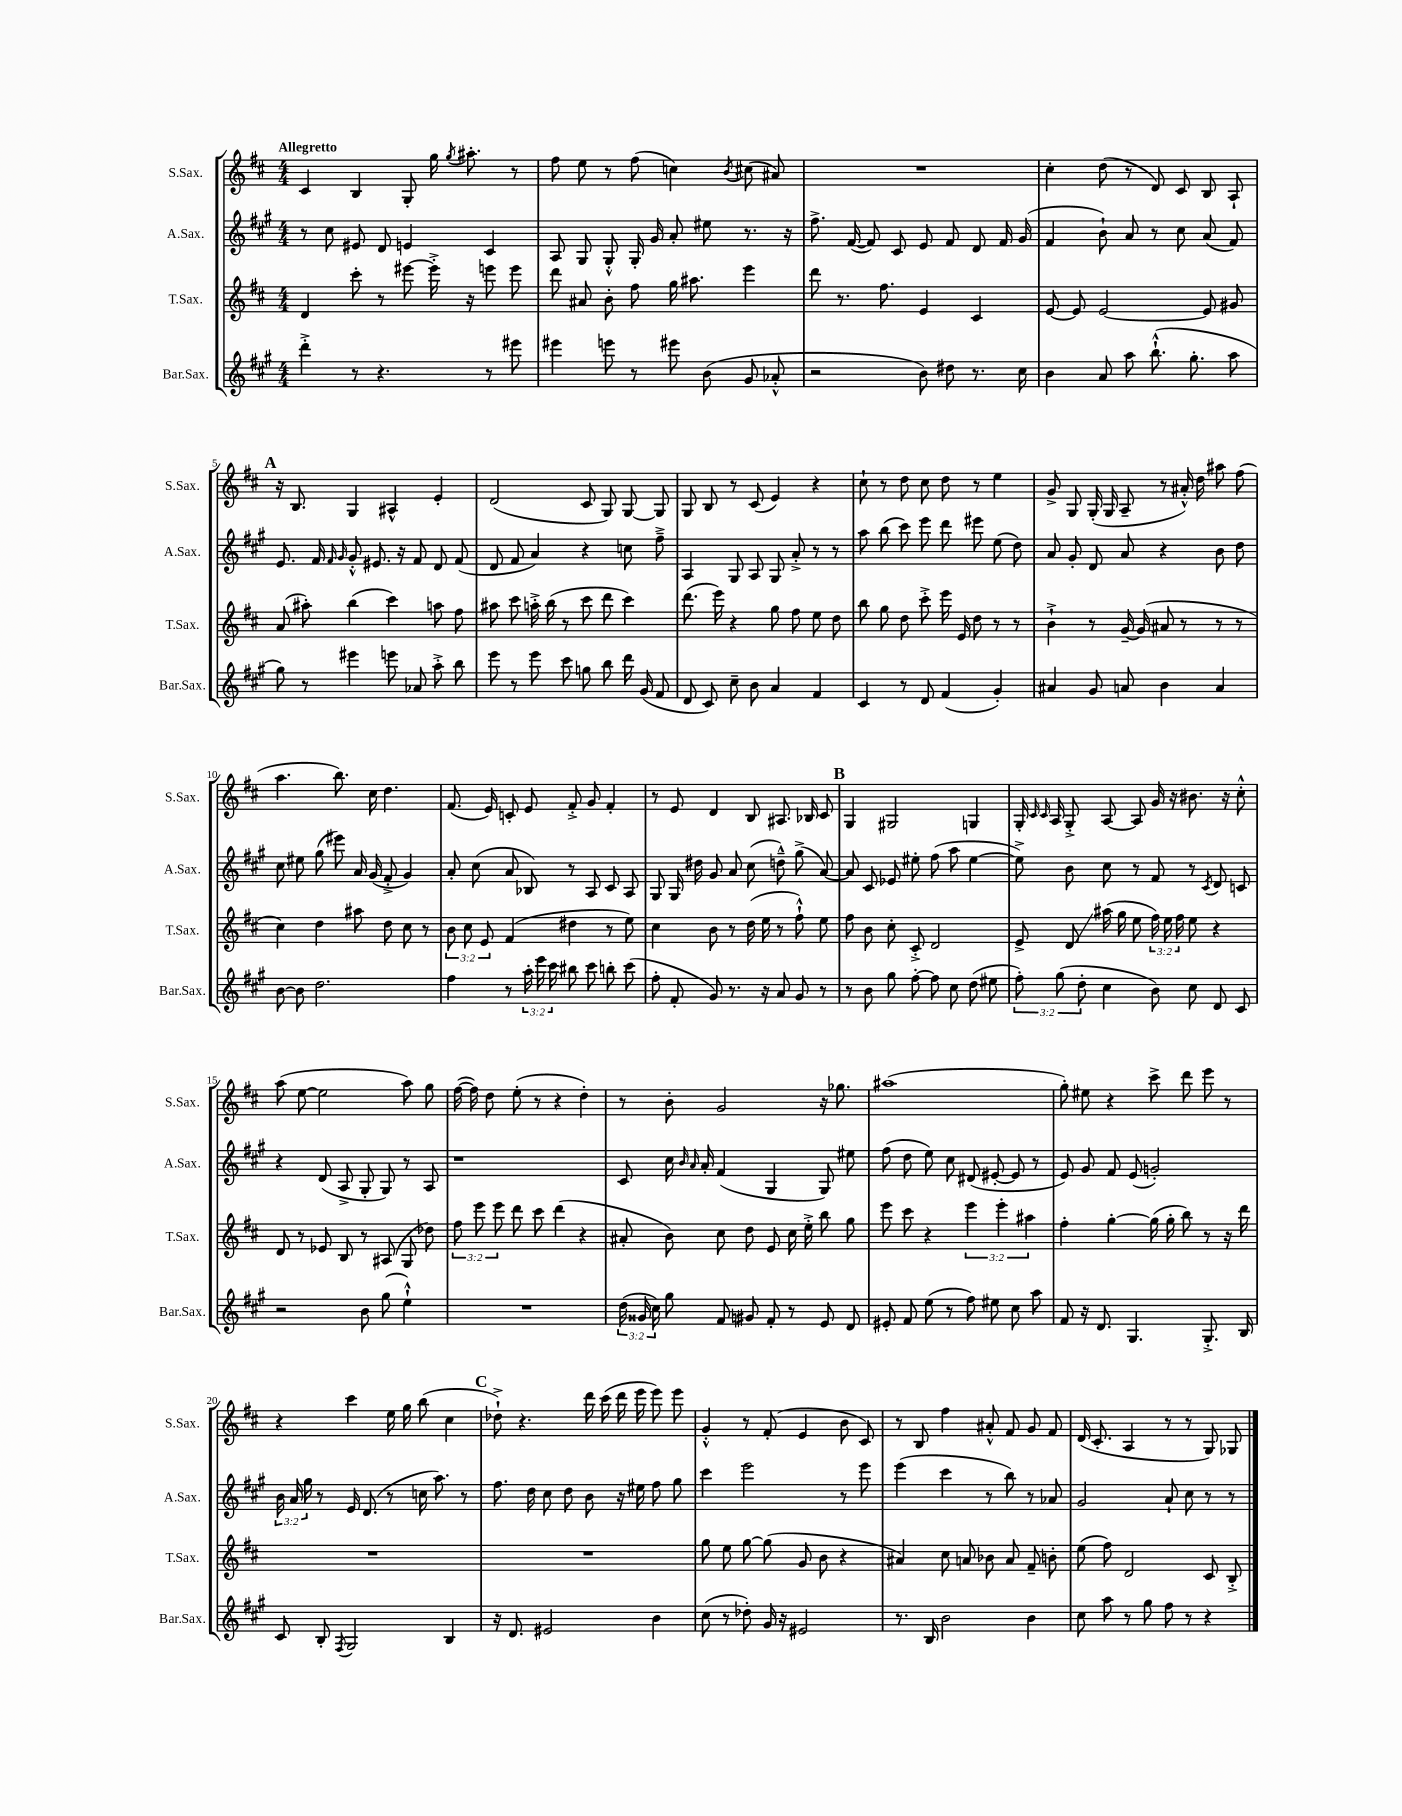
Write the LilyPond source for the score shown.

<<
\new StaffGroup <<
\new Staff = "s0" \with { instrumentName = "S.Sax." shortInstrumentName = "S.Sax." } {
    \clef treble \key d \major \numericTimeSignature \time 4/4 \tempo "Allegretto"
    \autoBeamOff cis'4 b4 g8-. g''16 \acciaccatura { g''8 } ais''8.-. r8 |
    fis''8 e''8 r8 fis''8( c''4) \acciaccatura { b'8 } cis''8( ais'8) |
    R1 |
    cis''4-. d''8( r8 d'8) cis'8 b8 a8-! |
    \mark \markup { \bold "A" } r16 b8. g4 ais4-^ e'4-. |
    d'2( cis'8 g8) g8~ g8 |
    g8 b8 r8 cis'8( e'4) r4 |
    cis''8-! r8 d''8 cis''8 d''8 r8 e''4 |
    g'8-> g8 g16-.( g16 a8-- r8 ais'16-.-^) d''16 ais''8 fis''8( |
    a''4. b''8.) cis''16 d''4. |
    fis'8.( e'16) c'8-. e'8 fis'8-.-> g'8 fis'4-. |
    r8 e'8 d'4 b8 ais8. bes16 cis'8 |
    \mark \markup { \bold "B" } g4 gis2 g4 |
    g16-. \grace { cis'16 cis'16 } a16 g8-.-> a8~ a8 g'16 r16 bis'8. r16 cis''8-.-^ |
    a''8( e''8~ e''2 a''8) g''8 |
    fis''16~( fis''16) d''8 e''8-.( r8 r4 d''4-.) |
    r8 b'8-. g'2 r16 ges''8. |
    ais''1( |
    g''8-.) eis''8 r4 cis'''8-> d'''8 e'''8 r8 |
    r4 cis'''4 e''16 g''16 b''8( cis''4 |
    \mark \markup { \bold "C" } des''8-!->) r4. d'''16 cis'''16( d'''16 e'''16 e'''8) e'''8 |
    g'4-.-^ r8 fis'8-.( e'4 b'8 cis'8) |
    r8 b8 fis''4 ais'8-.-^ fis'8 g'8 fis'8 |
    d'16( cis'8.-. a4 r8 r8 g8) ges8 \bar "|." |
}
\new Staff = "s1" \with { instrumentName = "A.Sax." shortInstrumentName = "A.Sax." } {
    \clef treble \key a \major \numericTimeSignature \time 4/4 \override Staff.TupletNumber.text = #tuplet-number::calc-fraction-text
    \autoBeamOff r8 cis''8 eis'8 d'8 e'4 cis'4 |
    a8 gis8 gis8-.-^ gis16-. gis'16 a'8-. eis''8 r8. r16 |
    fis''8.-> fis'16~( fis'8) cis'8 e'8 fis'8 d'8 fis'16 gis'16( |
    fis'4 b'8-!) a'8 r8 cis''8 a'8( fis'8) |
    \mark \markup { \bold "A" } e'8. fis'16 \grace { fis'16 gis'16 } gis'8-.-^ eis'8. r16 fis'8 d'8 fis'8( |
    d'8 fis'8 a'4) r4 c''8 fis''8---> |
    a4 gis8 a8 gis8 a'8-.-> r8 r8 |
    a''8 b''8( cis'''8) e'''8 d'''8 eis'''8 e''8( d''8) |
    a'8 gis'8-. d'8 a'8 r4 b'8 d''8 |
    cis''8 eis''8 gis''8( eis'''8) a'16 gis'16( fis'8-.-> gis'4) |
    a'8-. cis''8( a'8 bes8) r8 a8 cis'8 a8 |
    gis8 gis16 dis''16 gis'8 a'8 cis''8( d''8---^) gis''8->( a'8~) |
    \mark \markup { \bold "B" } a'8 cis'8 ees'8 eis''8-. fis''8( a''8 eis''4~ |
    eis''8->) b'8 cis''8 r8 fis'8 r8 \acciaccatura { cis'8 } d'8 c'8 |
    r4 d'8( a8-> gis8-. gis8) r8 a8 |
    r1 |
    cis'8 cis''16 \grace { b'16 a'16 } a'16-. fis'4( gis4 gis8) eis''8 |
    fis''8( d''8 e''8) cis''8 dis'8( eis'8~-. eis'8 r8 |
    e'8) gis'8 fis'8 e'8( g'2-.) |
    \tuplet 3/2 { b'16 a'16 gis''16 } r8 e'16 d'8.( r8 c''16 a''8.) r8 |
    \mark \markup { \bold "C" } fis''8. d''16 cis''8 d''8 b'8 r16 eis''16 fis''8 gis''8 |
    cis'''4 e'''2 r8 e'''8 |
    e'''4( cis'''4 r8 b''8) r8 aes'8 |
    gis'2 a'8-! cis''8 r8 r8 \bar "|." |
}
\new Staff = "s2" \with { instrumentName = "T.Sax." shortInstrumentName = "T.Sax." } {
    \clef treble \key d \major \numericTimeSignature \time 4/4 \override Staff.TupletNumber.text = #tuplet-number::calc-fraction-text
    \autoBeamOff d'4 cis'''8-. r8 eis'''8~ eis'''16-.-> r16 e'''8 e'''8 |
    d'''8 ais'8 b'8-. fis''8 g''16 ais''8. e'''4 |
    d'''8 r8. fis''8. e'4 cis'4 |
    e'8~ e'8 e'2~ e'8 gis'8 |
    \mark \markup { \bold "A" } a'8( ais''8-.) b''4( cis'''4) a''8 fis''8 |
    ais''8 cis'''8 a''16-.-> b''16( r8 cis'''8 d'''8 cis'''4) |
    d'''8.( e'''16) r4 g''8 fis''8 e''8 d''8 |
    b''8 g''8 d''8 cis'''8-.-> e'''16 e'16 d''8 r8 r8 |
    b'4-!-> r8 g'16~-- g'16( ais'8 r8 r8 r8 |
    cis''4) d''4 ais''8 d''8 cis''8 r8 |
    \tuplet 3/2 { b'8 cis''8 e'8 } fis'4( dis''4 r8 e''8) |
    cis''4 b'8 r8 d''16( e''16 r8 fis''8-!-^) e''8 |
    \mark \markup { \bold "B" } fis''8 b'8 cis''8-. cis'8-.-> d'2 |
    e'8-> d'8\glissando ais''16( g''16 e''8 \tuplet 3/2 { fis''16) e''16 fis''16 } e''8 r4 |
    d'8 r8 ees'8 b8 r8 ais8( g8 des''8) |
    \tuplet 3/2 { fis''8 e'''8 e'''8 } d'''8 cis'''8 d'''4( r4 |
    ais'8-. b'8) cis''8 d''8 e'8 cis''16 e''16-.-> b''8 g''8 |
    e'''8 cis'''8 r4 \tuplet 3/2 { e'''4 e'''4-. ais''4 } |
    fis''4-. g''4~-. g''16( g''16-. b''8) r8 r16 d'''16 |
    R1 |
    \mark \markup { \bold "C" } R1 |
    g''8 e''8 g''8~ g''8( g'8 b'8 r4 |
    ais'4) cis''8 a'8 bes'8 a'8 fis'8-- b'8-. |
    e''8( fis''8) d'2 cis'8 b8-.-> \bar "|." |
}
\new Staff = "s3" \with { instrumentName = "Bar.Sax." shortInstrumentName = "Bar.Sax." } {
    \clef treble \key a \major \numericTimeSignature \time 4/4 \override Staff.TupletNumber.text = #tuplet-number::calc-fraction-text
    \autoBeamOff d'''4-.-> r8 r4. r8 eis'''8 |
    eis'''4 e'''8 r8 eis'''8 b'8( gis'8 aes'8-.-^ |
    r2 b'8) dis''8 r8. cis''16 |
    b'4 a'8 a''8 b''8.-!-^( gis''8.-. a''8 |
    \mark \markup { \bold "A" } gis''8) r8 eis'''4 e'''8 aes'8 a''8-.-> b''8 |
    e'''8 r8 e'''8 cis'''8 g''8 b''8 d'''16 gis'16( fis'8 |
    d'8 cis'8) cis''8-- b'8 a'4 fis'4 |
    cis'4 r8 d'8 fis'4( gis'4-.) |
    ais'4 gis'8 a'8 b'4 a'4 |
    b'8~ b'8 d''2. |
    fis''4 r8 \tuplet 3/2 { a''16-. e'''16 cis'''16 } bis''8 cis'''8 b''8-. cis'''8( |
    fis''8-. fis'8-. gis'8) r8. r16 a'8 gis'8 r8 |
    \mark \markup { \bold "B" } r8 b'8 gis''8 fis''8~-. fis''8 cis''8 d''8( eis''8 |
    \tuplet 3/2 { fis''8-.) gis''8( d''8-. } cis''4 b'8) cis''8 d'8 cis'8 |
    r2 b'8 gis''8( e''4-!-^) |
    R1 |
    \tuplet 3/2 { d''16( gisis'16 cis''16) } gis''8 fis'8 gis'8 fis'8-. r8 e'8 d'8 |
    eis'8-. fis'8 e''8( r8 fis''8) eis''8 cis''8 a''8 |
    fis'8 r16 d'8. gis4. gis8.-.-> b16 |
    cis'8 b8-. \acciaccatura { fis8 } gis2 b4 |
    \mark \markup { \bold "C" } r16 d'8. eis'2 b'4 |
    cis''8( r8 des''8-.) gis'16 r16 eis'2 |
    r8. b16 b'2 b'4 |
    cis''8 a''8 r8 gis''8 fis''8 r8 r4 \bar "|." |
}
>>
>>
